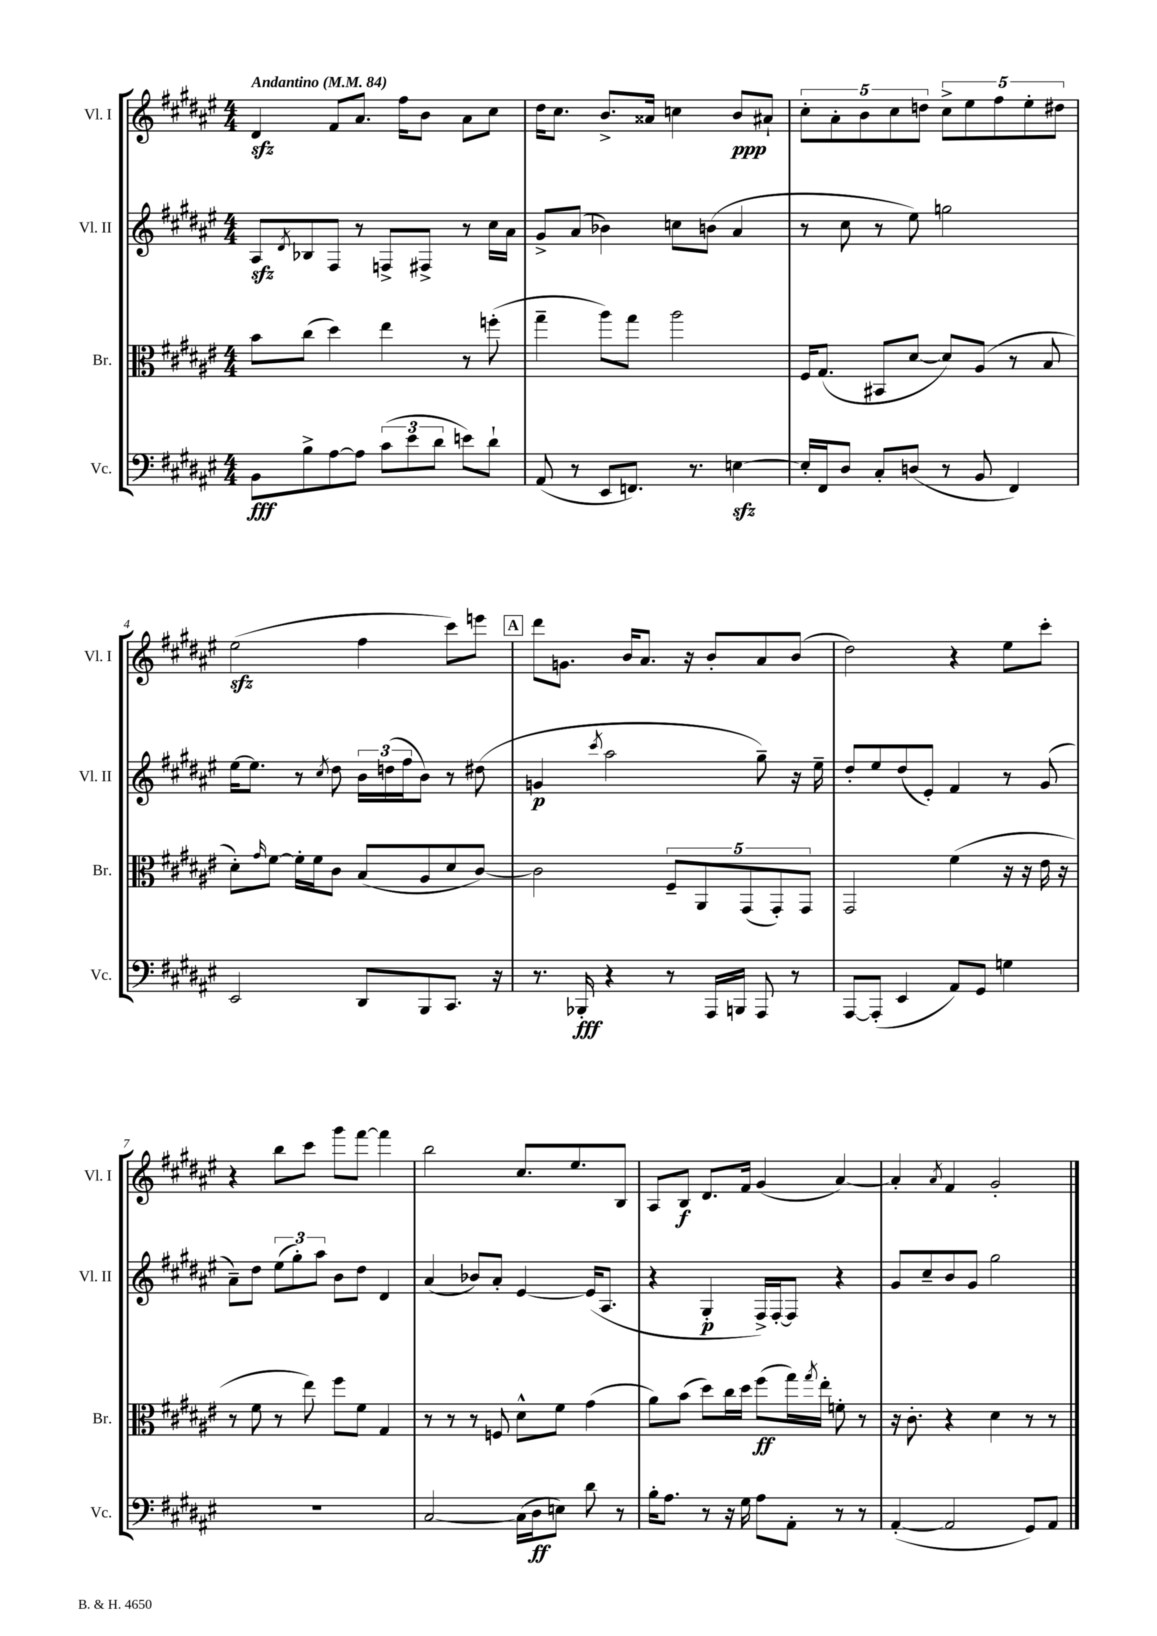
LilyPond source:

<<
\new StaffGroup <<
\new Staff = "s0" \with { instrumentName = "Vl. I" shortInstrumentName = "Vl. I" } {
    \clef treble \key fis \major \numericTimeSignature \time 4/4 \tempo "Andantino" 4 = 84
    dis'4\sfz fis'8 ais'8. fis''16 b'8 ais'8 cis''8 |
    dis''16 cis''8. b'8.-> aisis'16 c''4 b'8\ppp ais'8-! |
    \tuplet 5/4 { cis''8-. ais'8-. b'8 cis''8 d''8 } \tuplet 5/4 { cis''8-> eis''8 fis''8 eis''8-. dis''8 } |
    eis''2\sfz( fis''4 cis'''8) e'''8 |
    \mark \markup { \box "A" } dis'''8 g'8. b'16 ais'8. r16 b'8-. ais'8 b'8( |
    dis''2) r4 eis''8 cis'''8-. |
    r4 b''8 cis'''8 gis'''8 fis'''8~ fis'''4 |
    b''2 cis''8. eis''8. b8 |
    ais8 b8\f dis'8. fis'16 gis'4( ais'4~) |
    ais'4-. \acciaccatura { ais'8 } fis'4 gis'2-. \bar "|." |
}
\new Staff = "s1" \with { instrumentName = "Vl. II" shortInstrumentName = "Vl. II" } {
    \clef treble \key fis \major \numericTimeSignature \time 4/4
    ais8\sfz \acciaccatura { dis'8 } bes8 fis8 r8 f8-> fis8-> r8 cis''16 ais'16 |
    gis'8-> ais'8( bes'4) c''8 b'8( ais'4 |
    r8 cis''8 r8 eis''8) g''2 |
    eis''16~ eis''8. r8 \acciaccatura { cis''8 } dis''8 \tuplet 3/2 { b'16 d''16( fis''16 } b'8) r8 dis''8( |
    \mark \markup { \box "A" } g'4\p \acciaccatura { cis'''8 } ais''2 gis''8--) r16 eis''16-- |
    dis''8-. eis''8 dis''8( eis'8-.) fis'4 r8 gis'8( |
    ais'8--) dis''8 \tuplet 3/2 { eis''8( gis''8-.) ais''8 } b'8 dis''8 dis'4 |
    ais'4( bes'8) ais'8-. eis'4~ eis'16( ais8. |
    r4 gis4-.\p fis16->) fis16~-. fis8 r4 |
    gis'8 cis''8-- b'8 gis'8 gis''2 \bar "|." |
}
\new Staff = "s2" \with { instrumentName = "Br." shortInstrumentName = "Br." } {
    \clef alto \key fis \major \numericTimeSignature \time 4/4
    b'8 cis''8( dis''4) eis''4 r8 f''8-.( |
    gis''4-- ais''8) gis''8 ais''2 |
    fis16 gis8.( bis,8 dis'8~ dis'8) ais8( r8 b8 |
    dis'8-.) \grace { gis'16 } fis'8~ fis'16-. fis'16 cis'8 b8( ais8 dis'8 cis'8~) |
    \mark \markup { \box "A" } cis'2 \tuplet 5/4 { fis8-- ais,8 gis,8( gis,8-.) gis,8 } |
    gis,2 fis'4( r16 r16 eis'16 r16 |
    r8 fis'8 r8 eis''8) fis''8 fis'8 gis4 |
    r8 r8 r8 f8 dis'8-^ fis'8 gis'4( |
    ais'8) b'8( dis''8) cis''16 dis''16 fis''8\ff( gis''16) \acciaccatura { gis''8 } eis''16-. f'8-. r8 |
    r16 cis'8.-. r4 dis'4 r8 r8 \bar "|." |
}
\new Staff = "s3" \with { instrumentName = "Vc." shortInstrumentName = "Vc." } {
    \clef bass \key fis \major \numericTimeSignature \time 4/4
    b,8\fff b8-> ais8~ ais8 \tuplet 3/2 { cis'8( eis'8 dis'8 } e'8) dis'8-! |
    ais,8( r8 eis,8 f,8.) r8. e4~\sfz |
    e16-. fis,16 dis8 cis8-. d8( r8 b,8 fis,4) |
    eis,2 dis,8 b,,8 cis,8. r16 |
    \mark \markup { \box "A" } r8. bes,,16-.\fff r4 r8 ais,,16 b,,16 ais,,8 r8 |
    ais,,8~ ais,,8-.( eis,4 ais,8) gis,8 g4 |
    R1 |
    cis2~ cis16( dis16\ff e8) dis'8 r8 |
    b16-. ais8. r8 r16 gis16 ais8 ais,8-. r8 r8 |
    ais,4~-.( ais,2 gis,8) ais,8 \bar "|." |
}
>>
>>
